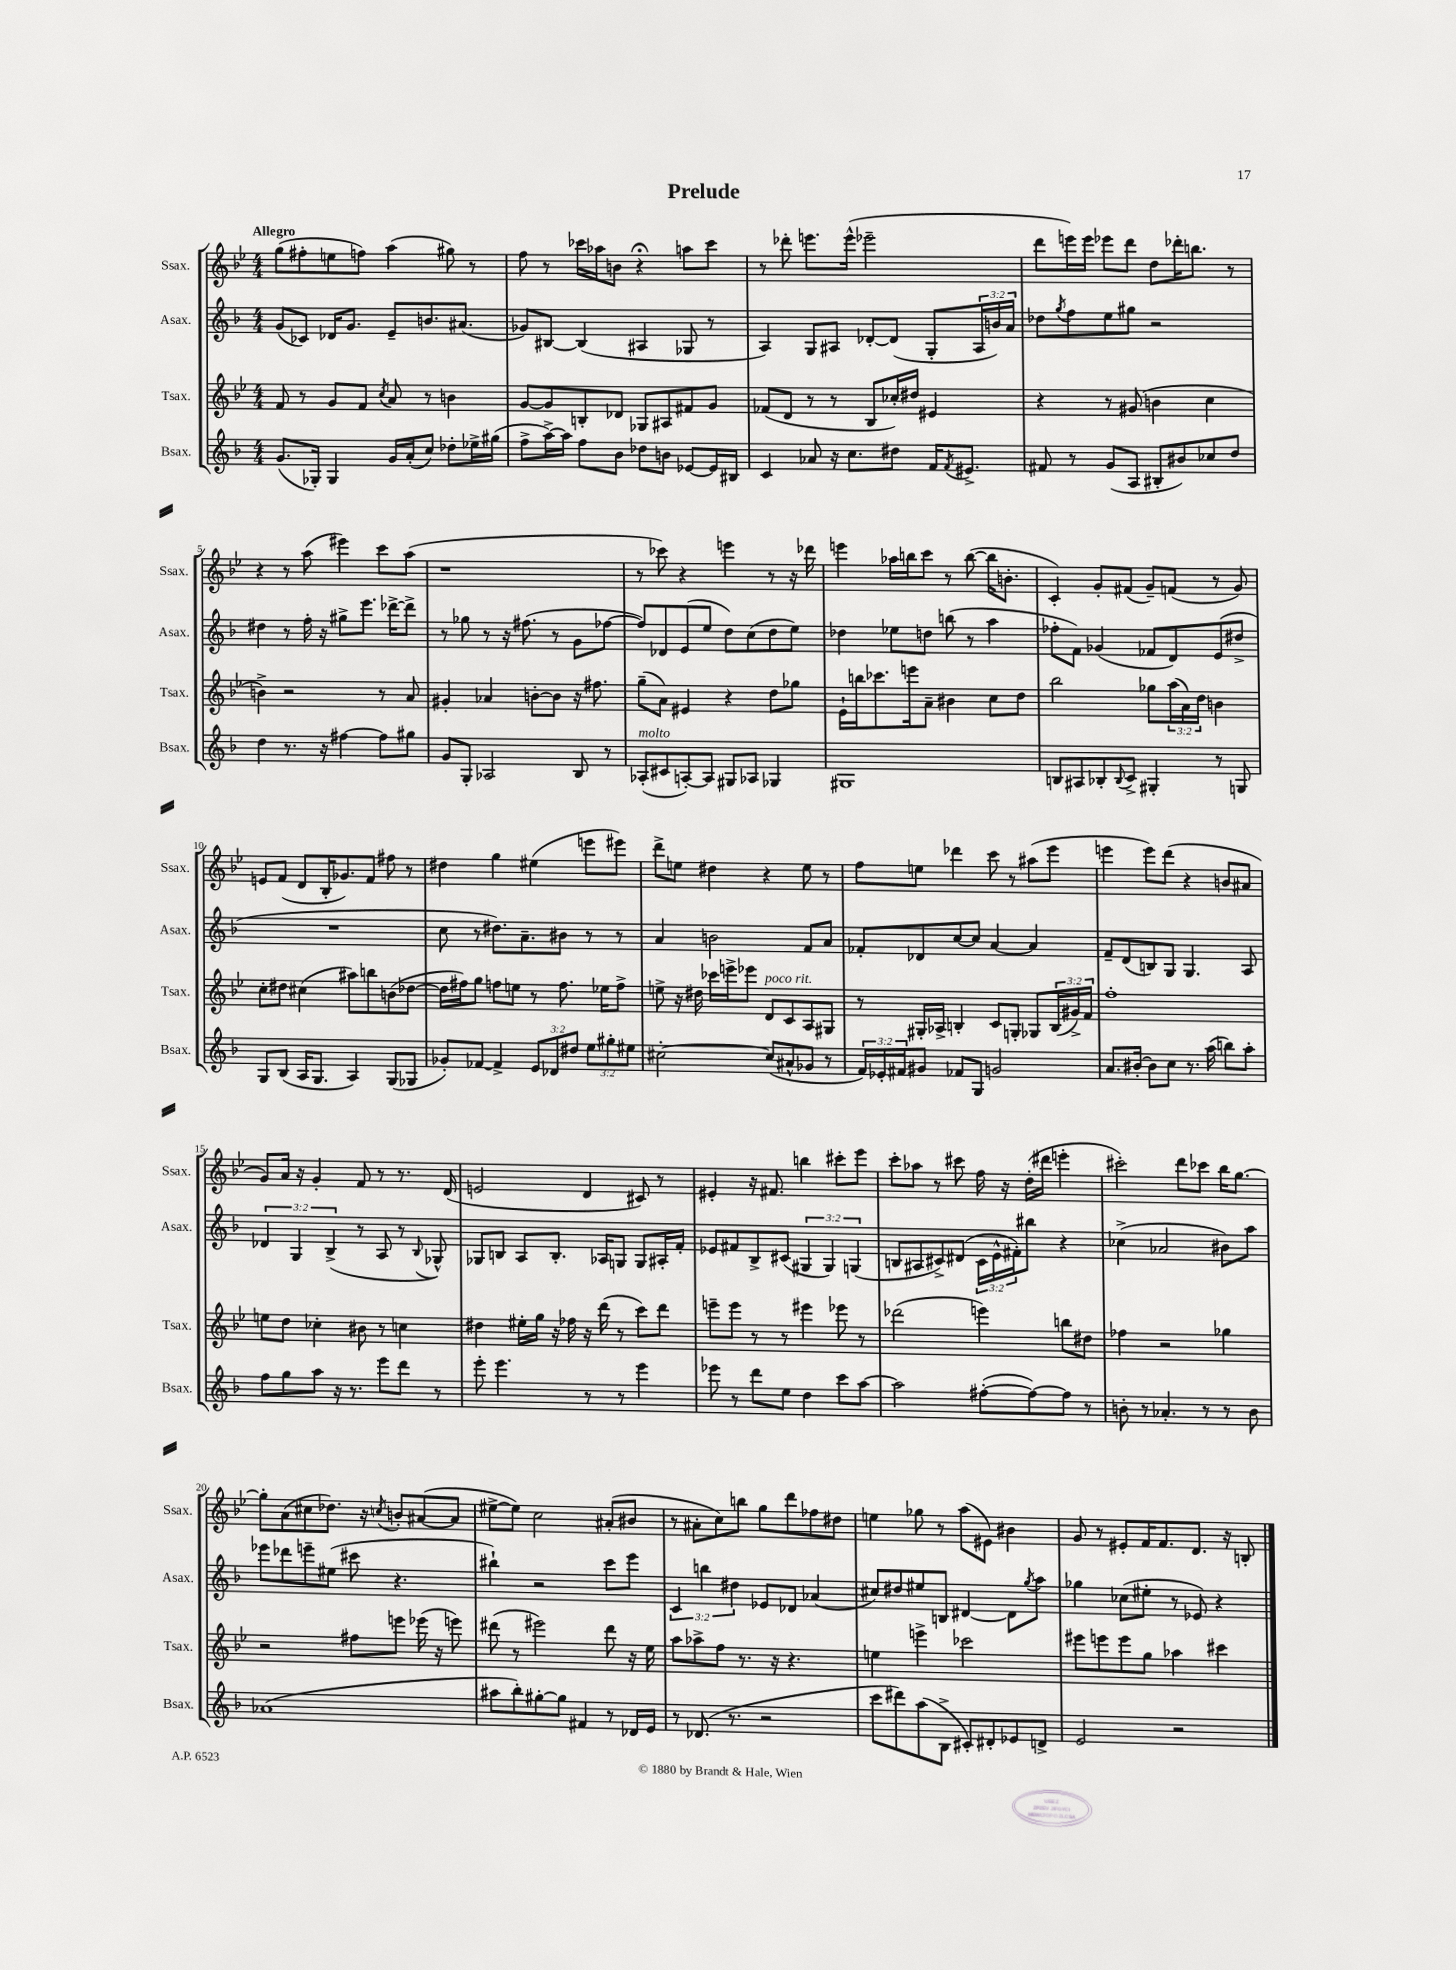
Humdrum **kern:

**kern	**kern	**kern	**kern
*staff4	*staff3	*staff2	*staff1
*clefG2	*clefG2	*clefG2	*clefG2
*k[b-]	*k[b-e-]	*k[b-]	*k[b-e-]
*M4/4	*M4/4	*M4/4	*M4/4
(8.g	8f	(8g	(8gg
.	8r	8c-)	8ff#'
16G-')	.	.	.
4G-	8g	16d-	8ee
.	.	8.g	.
.	8f	.	8ff)
.	8qcc	.	.
16g	8a	8e~	(4aa
(16a'	.	.	.
8cc)	8r	8.b	.
8dd-'	4b	.	8gg#)
.	.	(8.a#	.
16ee-^	.	.	8r
(16gg#	.	.	.
=	=	=	=
8ff^	[8g	8g-)	8ff
[16aa^)	8g]	[8B#	8r
16aa]	.	.	.
8ff	8B'	(4B#]	16ccc-
.	.	.	16aa-
8b-	8d-	.	8b
8dd-	8G-	4A#	4r;
8b	8A#	.	.
[8e-	8f#	8G-	8aa
16e-]	8g	8r	8ccc-
16B#	.	.	.
=	=	=	=
4c	(8f-	4A)	8r
.	8d	.	8ddd-'
8a-	8r	8G	8.eee
16r	8r	8A#	.
8.cc	.	.	(16eee^^
.	8B-	[8d-'	2eee-~
8dd#	16cc-')	(8d-]	.
.	16dd#	.	.
16f	4e#	8G'	.
8qf	.	.	.
8.e#^	.	.	.
.	.	24A#	.
.	.	24b)	.
.	.	24a	.
=	=	=	=
8f#	4r	8dd-	8ddd
.	.	8qgg	.
8r	.	8ff	16eee)
.	.	.	16eee
(8g	8r	8ee	8eee-
8A	(8g#	8gg#	8ddd
8B#'	4b	2r	8dd
8b#)	.	.	16ddd-'
.	.	.	8.bb
8cc-	4cc	.	.
8dd	.	.	8r
=	=	=	=
4dd	4b^)	4dd#	4r
8.r	2r	8r	8r
.	.	16ff'	(8aa
16r	.	16r	.
[4ff#	.	8gg#^	4eee#)
.	.	8.eee	.
8ff#]	8r	.	8ccc
.	.	[16ddd-^	.
8gg#	8a	8ddd-^]	(8aa
=	=	=	=
8g	4g#'	8r	1r
8G'	.	8gg-	.
2A-	4a-	8r	.
.	.	16r	.
.	.	(8.ff#	.
.	[8b'	.	.
.	8b]	8r	.
8B-	16r	8g	.
.	8.ff#	.	.
8r	.	[8ff-	.
=	=	=	=
(8A-'	(8gg~	8ff-])	8r
8c#	8a)	8d-	8ccc-)
[8A')	4e#	(8e	4r
8A]	.	8ee	.
8G#	4r	8dd)	4eee
8A-	.	(8cc	.
4G-	8dd	8dd	8r
.	8gg-	8ee)	16r
.	.	.	16ddd-
=	=	=	=
1G#	16e-`	4dd-	4eee
.	16bb	.	.
.	8.ccc-	.	.
.	.	8ee-	16aa-
.	16eee	.	16bb
.	8a~	8dd	8ccc
.	4b#	(8bb	8r
.	.	8r	([8bb
.	8cc	4aa	16bb]
.	.	.	8.b'
.	8dd	.	.
=	=	=	=
8B	2bb-	8ff-'	4c')
8A#	.	8f)	.
8B-'	.	(4g-	8g'
8qqB-	.	.	.
8c^	.	.	(8f#
4G#'	8gg-	8f-	8g~)
.	(24aa	8d)	(8f
.	24a)	.	.
.	24dd	.	.
8r	4b	(8e	8r
8G	.	8dd#^	8g)
=	=	=	=
8G	8cc'	1r	8e
(8B-	8dd#	.	(8f
16A	(4cc#	.	8d
8.G	.	.	.
.	.	.	16B-'
.	.	.	8.g-)
4A)	8aa#)	.	.
.	8bb	.	8f
(8G	(8b	.	8ff#
8G-	[8dd-	.	8r
=	=	=	=
8g-')	16dd-]	8cc	4dd#
.	16ff#)	.	.
[8f-	8gg	8r	.
4f-^]	8ff	8.dd#)	4gg
.	8ee	.	.
.	.	8.a~	.
12e	8r	.	(4ee#
12d-	.	.	.
.	8.ff	8b#	.
12dd#	.	.	.
12ee	.	8r	8eee
.	16ee-	.	.
12gg#'	.	.	.
.	8ff^	8r	8eee#)
12ee#	.	.	.
=	=	=	=
[2cc#'	8ee^	4a	8ddd^
.	16r	.	8ee
.	16dd#	.	.
.	16ccc-	2b	4dd#
.	16eee^	.	.
.	8eee-	.	.
(8cc#]	8d	.	4r
8a#^^	8c	.	.
8g-	8A	8f	8ee
8r	8G#	8a	8r
=	=	=	=
24f)	8r	8f-'	8ff
24e-'	.	.	.
24f#	.	.	.
8g#	16G#'	8d-	8ee
.	16A-^	.	.
8f-	4B'	[8cc	4ddd-
8G	.	8cc]	.
2g	8c	[4a	8ccc
.	8G'	.	8r
.	8G-	4a]	(8aa#
.	(24B	.	8eee-
.	24g#^)	.	.
.	24f	.	.
=	=	=	=
8.a	1ff'	8f~	4eee
.	.	(8d	.
[16b#'	.	.	.
8b#]	.	8B)	8eee)
8cc	.	8G	(8ddd
8.r	.	4.G	4r
(16aa	.	.	.
8bb)	.	.	8b
8aa'	.	8A	8a#
=	=	=	=
8ff	8ee	6d-	8g)
8gg	8dd	.	16a
.	.	6G	.
.	.	.	16r
8aa	4cc-'	.	4g'
.	.	(6B-^	.
16r	.	.	.
8.r	.	.	.
.	8b#	8r	8f
8eee	8r	8A	8r
8ddd	4cc	8r	8.r
.	.	8qqB-	.
8r	.	8G-^^)	.
.	.	.	(16d
=	=	=	=
8eee'	4dd#	8G-	2e
4.eee	.	8B	.
.	16ee#'	8A	.
.	16gg	.	.
.	16r	8.B'	.
.	16ff-	.	.
8r	16r	.	4d
.	(16ddd	16A-	.
8r	8r	8G	.
4eee	8ccc)	8G	8c#)
.	8ddd	16A#'	8r
.	.	16f'	.
=	=	=	=
8eee-	8eee~	8e-	4e#'
8r	8eee	8f#	.
8ddd	8r	8B-^	16r
.	.	.	8.f#
8ee	8r	(8c#	.
4dd	4eee#	6G#	4bb
.	.	6G#)	.
8ccc	8eee-	.	8ccc#'
.	.	(6G	.
[8aa	8r	.	8eee-
=	=	=	=
2aa]	(2ddd-	8B	8ccc'
.	.	8A#	8aa-
.	.	8c#^)	8r
.	.	(8d#	8ccc#
([8ff#'	4eee)	24c#	16ff
.	.	24e^^	.
.	.	.	16r
.	.	24f#')	.
8ff#_)	.	8bb#	(16dd'
.	.	.	16ddd#
8ff#]	8bb	4r	4eee'
8r	8dd#	.	.
=	=	=	=
8b'	4ff-	(4cc-^	2ccc#')
8r	.	.	.
4.a-'	2r	2a-	.
.	.	.	8ddd
8r	.	.	8ccc-
8r	4gg-	8b#)	16bb-
.	.	.	[8.gg
8b	.	8aa	.
=	=	=	=
(1a-	2r	8eee-	8gg']
.	.	8ddd-	(8a
.	.	8eee~	8cc#
.	.	(8ee#	8.dd-)
.	8ff#	8ccc#	.
.	.	.	16r
.	.	.	8qcc
.	8eee	4.r	8b'
.	(16eee-	.	([8a#
.	16r	.	.
.	8eee)	.	8a#]
=	=	=	=
8aa#	(8ddd#	4bb#`)	[8ee#^
8bb-')	8r	.	8ee#])
[8gg#'	2eee#)	2r	2cc
8gg#]	.	.	.
4f#	.	.	.
8r	8ddd#	8ccc	(8a#'
16d-	16r	8eee	8b#
16e	16ee-	.	.
=	=	=	=
8r	8aa	6c	8r
(8.d-	8aa-^	.	8a#'
.	.	6bb	.
.	8ff	.	8cc)
8.r	.	.	.
.	.	6dd#	.
.	8.r	.	8bb
2r	.	8e-	8gg
.	16r	.	.
.	4.r	8d-	8ddd
.	.	(4a-	8ff-
.	.	.	8dd#
=	=	=	=
8ccc	4ee	8cc#)	4ee
8ddd#)	.	8dd#	.
(8aa	4eee^	8ee#	8gg-
8B-^	.	8B	8r
8c#')	2ccc-	[4d#	(8aa
8d#'	.	.	8e#)
8e-	.	8d#]	4b#
.	.	8qgg	.
8d^	.	8aa	.
=	=	=	=
2e	8eee#	4gg-	8g
.	8eee	.	8r
.	8eee	(8cc-	8e#'
.	8gg	8ee#'	16f
.	.	.	8.f
2r	4aa-	8r	.
.	.	8e-)	8.d
.	4ccc#	4r	.
.	.	.	16r
.	.	.	8B'
==	==	==	==
*-	*-	*-	*-
